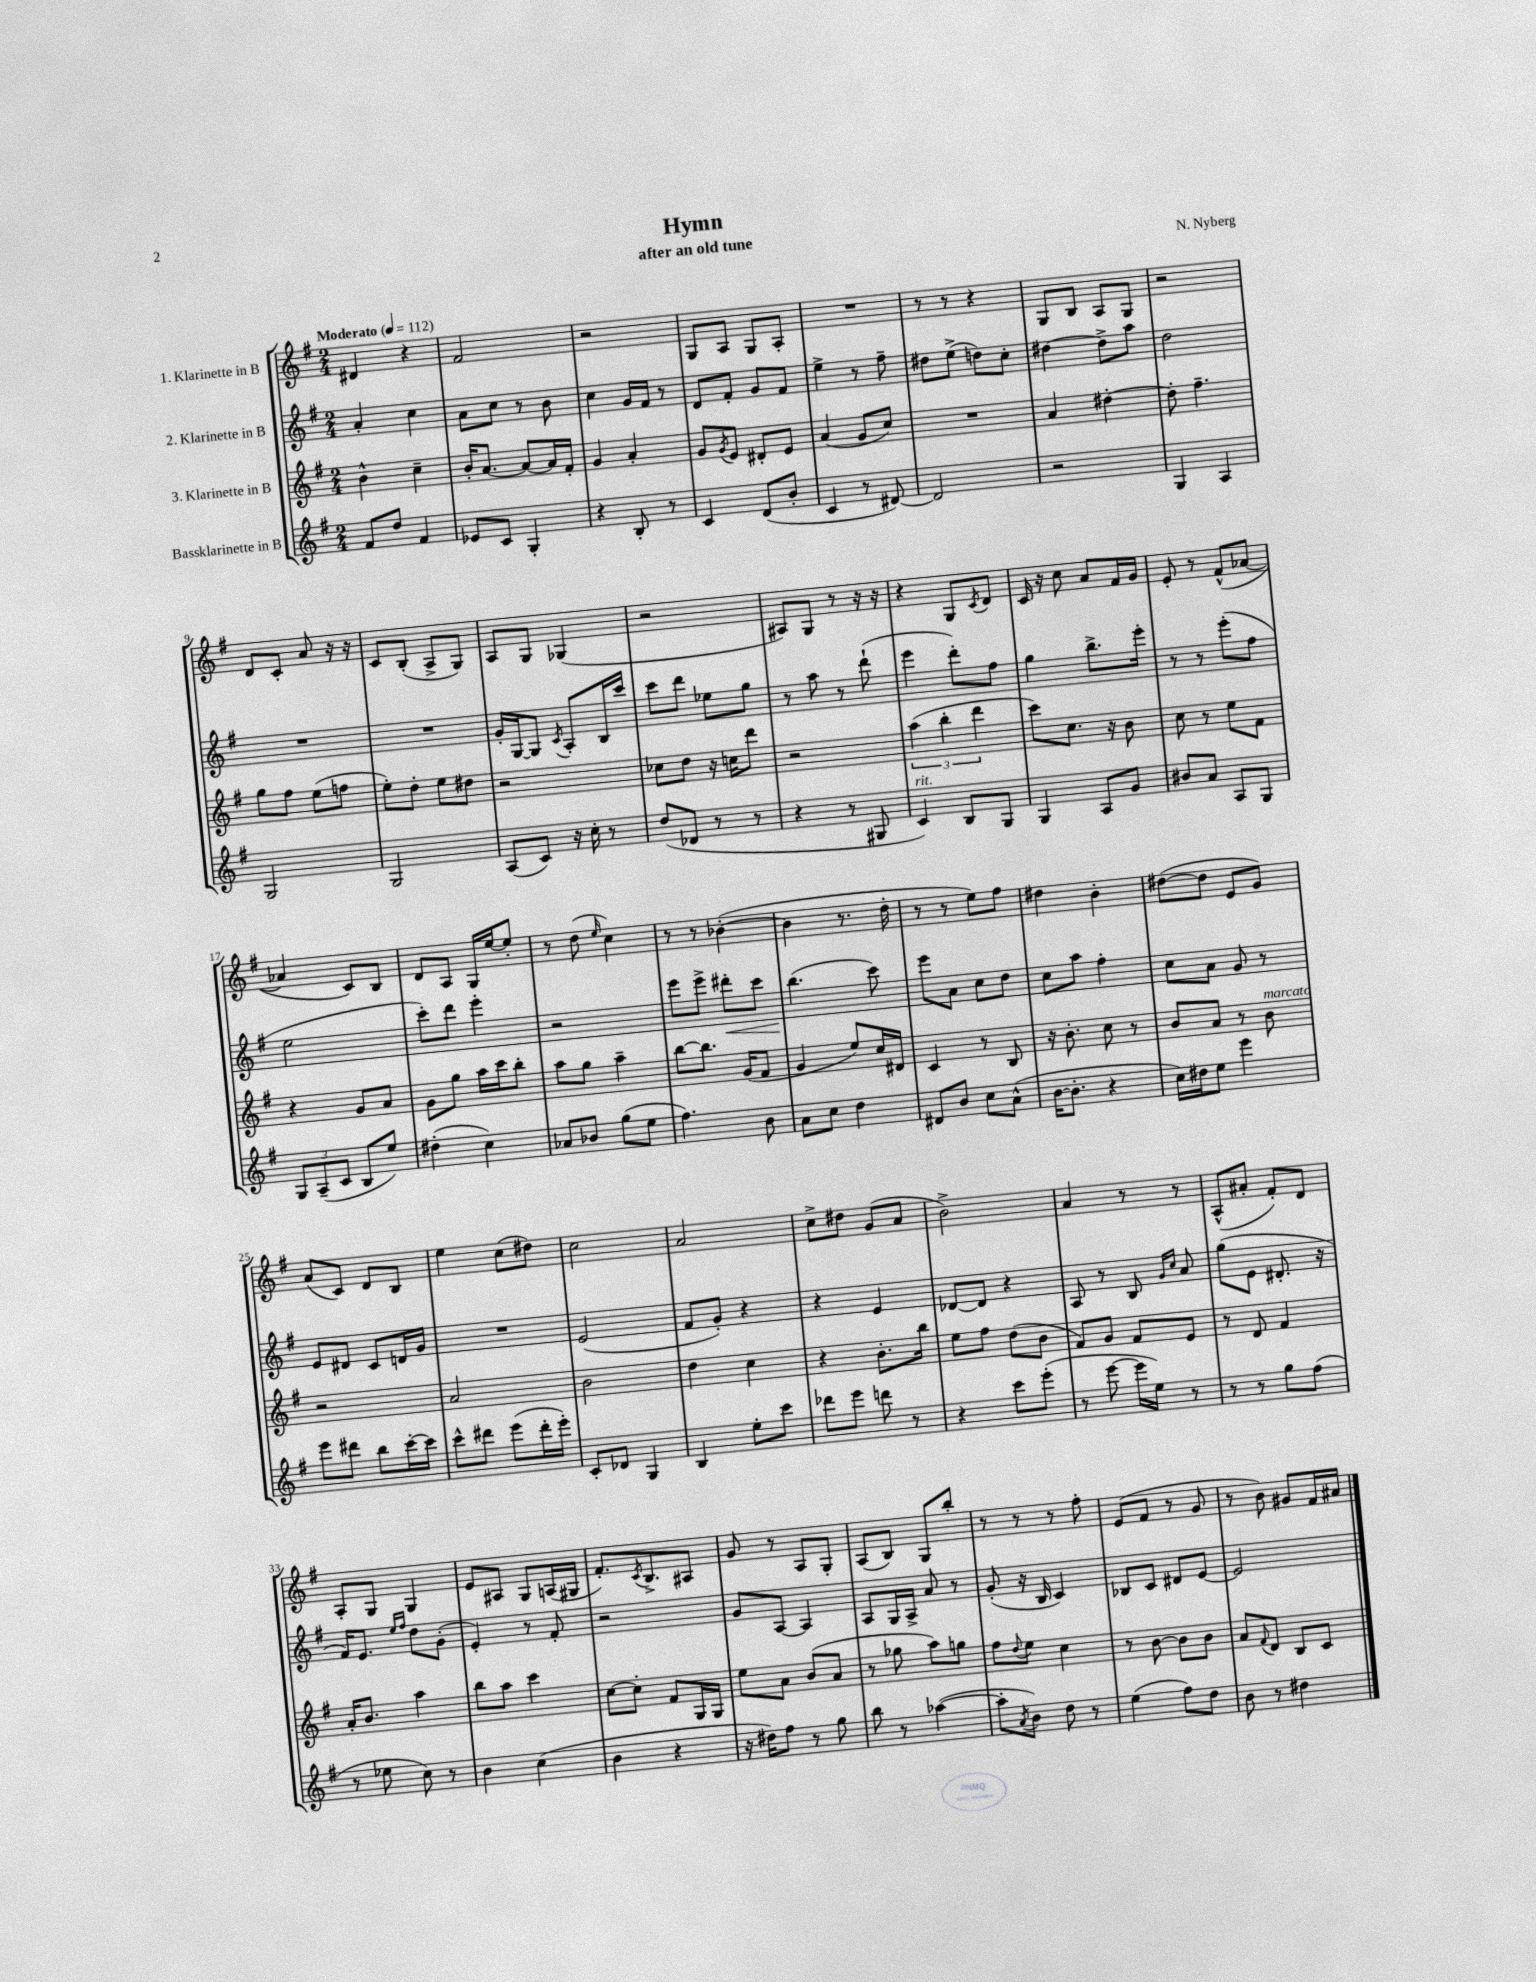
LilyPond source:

\header { title = "Hymn" composer = "N. Nyberg" subtitle = "after an old tune" }
<<
\new StaffGroup <<
\new Staff = "s0" \with { instrumentName = "1. Klarinette in B" } {
    \clef treble \key g \major \numericTimeSignature \time 2/4 \tempo "Moderato" 4 = 112
    dis'4 r4 |
    fis'2 |
    r2 |
    g8 a8 g8 a8-. |
    R2 |
    r8 r8 r4 |
    g8 b8 a8 g8 |
    r2 |
    d'8 c'8-. a'8 r16 r16 |
    c'8 b8-.( a8-> g8) |
    a8 g8 ges4( |
    r2 |
    ais8) g8 r8 r16 r16 |
    r4 g8 \acciaccatura { c'8 } d'8 |
    c'16 r16 c''8 a'8 fis'16 g'16 |
    e'8-. r8 fis'8-^( aes'8~ |
    aes'4 c'8) b8 |
    d'8 a8 g16 e''16~ e''8-. |
    r8 d''8( \grace { e''16 } c''4) |
    r8 r8 bes'4~-.( |
    bes'4 r8. d''16-. |
    r8 r8 e''8) fis''8 |
    dis''4 b'4-. |
    dis''8~( dis''8 e'8 g'8) |
    a'8( c'8) d'8 b8 |
    e''4 c''8( dis''8) |
    c''2 |
    a'2 |
    c''8-> dis''8 g'8( a'8 |
    b'2->) |
    a'4 r8 r8 |
    a8-^( ais'8-. fis'8-.) d'8 |
    a8-. g8 g4 |
    e'8 ais8 g8 a16( gis16 |
    fis'8.-.) \acciaccatura { c'8 } b8.-> ais8 |
    g'8 r8 a8 g8-. |
    a8( b8) g8 b''8-. |
    r8 r8 r8 fis''8-. |
    e'8( fis'8 r8 g'8 |
    r8 b'8) gis'8 fis'16 ais'16 \bar "|." |
}
\new Staff = "s1" \with { instrumentName = "2. Klarinette in B" } {
    \clef treble \key g \major \numericTimeSignature \time 2/4
    a'4-. c''4 |
    a'8 c''8 r8 b'8 |
    c''4 g'16 fis'16 r8 |
    d'8 fis'8-. g'8 fis'8 |
    e''4-> r8 fis''8-- |
    dis''8 e''8->( d''8) c''8-. |
    dis''4~ dis''8-> a''8 |
    d''2 |
    R2 |
    R2 |
    g'16-. g16~ g8 \acciaccatura { c'8 } a8-. b16 c'''16 |
    c'''8 d'''8 ees''8 g''8 |
    r8 a''8 r8 d'''8-!( |
    e'''4 d'''8-.) fis''8 |
    g''4 b''8.-> e'''16-. |
    r8 r8 e'''8-.( fis''8 |
    e''2 |
    c'''8-.) d'''8 e'''4-. |
    r2 |
    e'''8 e'''8-> dis'''8-.\< c'''8 |
    b''4.\!( c'''8) |
    e'''8 a'8 c''8 d''8 |
    c''8 a''8 fis''4-. |
    c''8 a'8 g'8 r8 |
    e'8 dis'8 c'8 d'16 g'16 |
    R2 |
    e'2( |
    fis'8 g'8-.) r4 |
    r4 e'4 |
    des'8~ des'8 r4 |
    a8 r8 b8 \grace { g'16 c''16 } a'8 |
    g''8( e'8 dis'8.-. r16 |
    fis'16) e'8. \grace { e''16 fis''16 } d''8 g'8-.( |
    e'4-.) r8 fis'8-. |
    r2 |
    g'8 a8~ a4 |
    a8 g16 a16-> a'8 r8 |
    g'8-.( r16 b16 c'4) |
    bes8 c'8 dis'8 e'8~ |
    e'2 \bar "|." |
}
\new Staff = "s2" \with { instrumentName = "3. Klarinette in B" } {
    \clef treble \key g \major \numericTimeSignature \time 2/4
    b'4-^ c''4-- |
    b'16-. a'8.~ a'8~ a'16 fis'16-. |
    g'4 a'4-. |
    g'8 \acciaccatura { g'8 } e'8 dis'8-. e'8 |
    a'4( g'8 c''8) |
    R2 |
    a'4 dis''4~-. |
    dis''8-. fis''4.-- |
    g''8 fis''8 e''8( f''8 |
    e''8-.) d''8-. e''8 dis''8 |
    r2 |
    ces''8 d''8 r16 c''16 d'''8 |
    r2 |
    \tuplet 3/2 { a''4( b''4-. d'''4 } |
    c'''8) c''8. r16 b'8 |
    c''8 r8 e''8 fis'8 |
    r4 g'8 a'8 |
    g'8 g''8 a''16 c'''16 b''8-. |
    a''8 g''8 a''4-- |
    b''8~ b''8. g'16( fis'8 |
    g'4 e''8) c''16 dis'16 |
    c'4 r8 b8 |
    r16 b'8.-. c''8 r8 |
    b'8 a'8 r8 b'8^\markup { \italic "marcato" } |
    r2 |
    a'2 |
    b'2 |
    d''4 c''4 |
    r4 b'8.-. b''16 |
    e''8 fis''8 d''8( b'8 |
    fis'8) g'8 fis'8 e'8 |
    r8 d'8 fis'4 |
    a'16-. b'8. a''4 |
    b''8 a''8 c'''4 |
    c''8~ c''8-. fis'8 g16 g16 |
    e''8 a'8 b'8( a'8 |
    r8 ges''8 a''8) g''8 |
    fis''8 \appoggiatura { d''8 } e''8 c''4 |
    r8 b'8~ b'8 b'8 |
    a'8 \appoggiatura { fis'8 } d'8 b8 c'8 \bar "|." |
}
\new Staff = "s3" \with { instrumentName = "Bassklarinette in B" } {
    \clef treble \key g \major \numericTimeSignature \time 2/4
    fis'8 d''8 fis'4 |
    ees'8 c'8 g4-. |
    r4 b8-. r8 |
    c'4 d'8( b'8-. |
    c'4 r8 dis'8~) |
    dis'2 |
    r2 |
    g4 a4 |
    g2 |
    g2 |
    a8( c'8) r16 c''16-. r8 |
    d''8( des'8 r8 r8 |
    r4 r8 gis8 |
    c'4^\markup { \italic "rit." }) b8 g8 |
    g4 a8 g'8 |
    bis'8 a'8 a8 g8 |
    \tuplet 3/2 { g8 a8--( c'8 } b8 e''8) |
    dis''4-.( c''4) |
    aes'8 bes'8 g''8( e''8 |
    fis''4.) b'8 |
    a'8 c''8 d''4 |
    dis'8 b'8 c''8 a'8-^( |
    b'16~ b'8.-. r4 |
    c''16) dis''16 e''8 e'''4 |
    e'''8 dis'''8 b''8 c'''16~-. c'''16 |
    c'''8-^ dis'''8 e'''8( dis'''16-. e'''16-.) |
    c'8-. des'8 g4 |
    b4 e''8-. c'''8 |
    des'''8 e'''8 d'''8 r8 |
    r4 c'''8 e'''8-.( |
    r8 e'''8~ e'''16 e''16) r8 |
    r8 r8 g''8 fis''8( |
    r8 ees''8 c''8) r8 |
    b'4 c''4( |
    b'4 r4 |
    r16 dis''16) fis''8 r8 g''8 |
    b''8 r8 aes''4~( |
    aes''8-. \acciaccatura { a'8 } b'8) d''8 r8 |
    e''4( fis''8) d''8 |
    b'8 r8 dis''4 \bar "|." |
}
>>
>>
